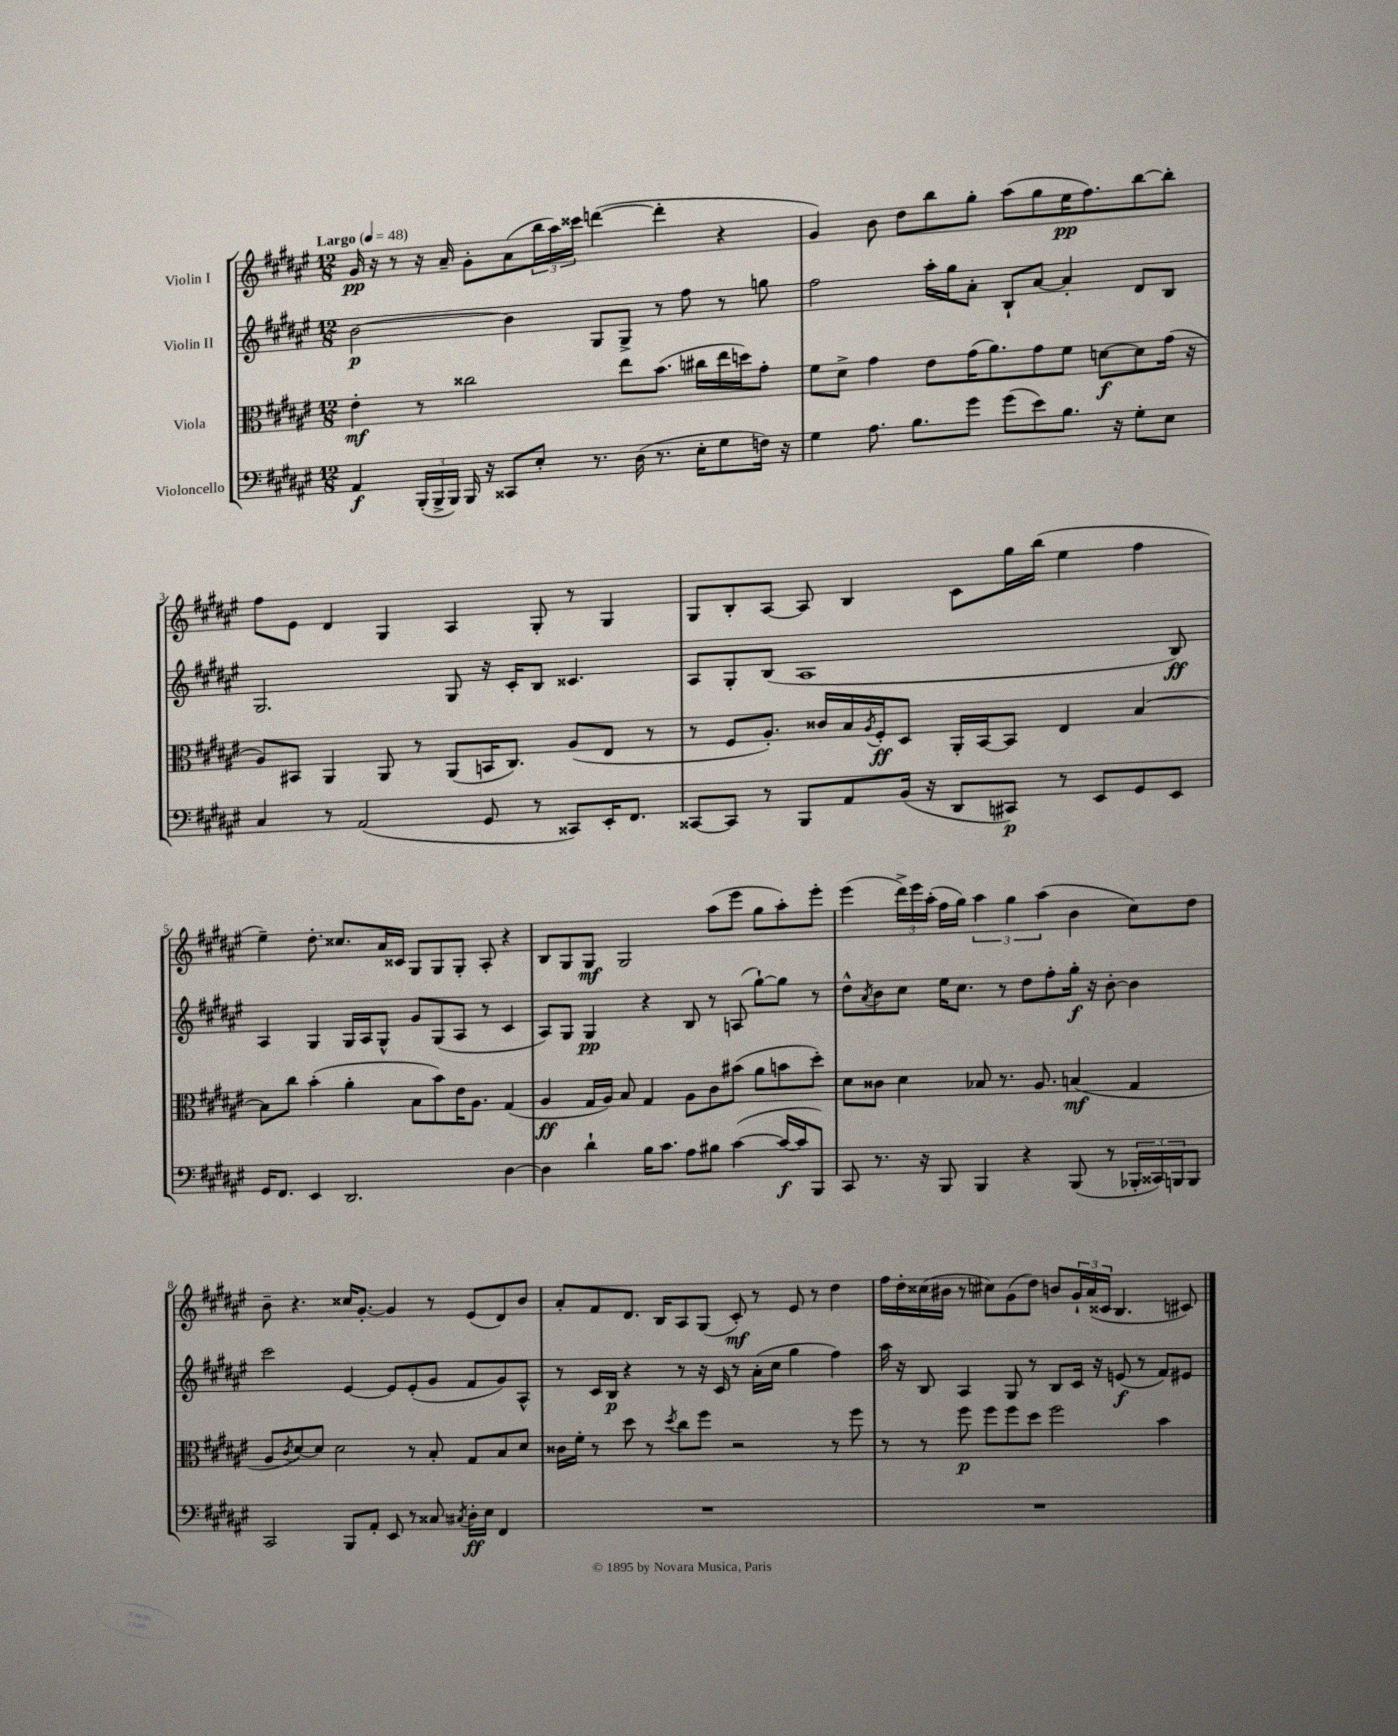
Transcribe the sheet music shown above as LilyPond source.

<<
\new StaffGroup <<
\new Staff = "s0" \with { instrumentName = "Violin I" } {
    \clef treble \key fis \major \numericTimeSignature \time 12/8 \tempo "Largo" 4 = 48
    gis'16\pp r16 r8 r16 ais'16-- gis'8-. ais'8( \tuplet 3/2 { b''16 ais''16) cisis'''16 } d'''4~( d'''4-. r4 |
    gis'4) b'8 dis''8 b''8 gis''8-. ais''8( gis''8 eis''16\pp fis''8.) b''8~ b''8-. |
    fis''8 eis'8 dis'4 gis4 ais4 gis8-. r8 gis4 |
    gis8 b8-. ais8~ ais8 b4 cis'8 gis''16 b''16( eis''4 fis''4 |
    eis''4--) dis''8.-. cisis''8. ais'16 cisis'16 gis8 gis8 gis8-. ais8-. r4 |
    b8 gis8 gis8\mf gis2 ais''8( eis'''8 gis''8 ais''8-.) eis'''8-. |
    eis'''4( \tuplet 3/2 { dis'''16->) eis'''16 ais''16-.( } fis''16 gis''16) \tuplet 3/2 { ais''4 gis''4 ais''4( } b'4 cis''8) dis''8 |
    b'8-- r4. cisis''16 gis'8.~-. gis'4 r8 eis'8( dis'8) b'8 |
    ais'8-. fis'8 dis'8. b16 ais8 gis8( cis'8-.\mf) r8 eis'8 r8 dis''4 |
    fis''16 dis''16-. cisis''16( bis'16 r8 cis''8) gis'8( dis''8) b'8 \tuplet 3/2 { gis'16-! ais'16( cisis'16 } b4. cis'8) \bar "|." |
}
\new Staff = "s1" \with { instrumentName = "Violin II" } {
    \clef treble \key fis \major \numericTimeSignature \time 12/8
    b'2~\p b'4 gis8 gis8-> r8 fis''8 r8 g''8 |
    fis''2 ais''16-. gis''16 ais'8-. b8-! ais'8~ ais'4-. dis'8 b8 |
    gis2. gis8 r16 cis'16-. b8 cisis'4. |
    ais8 gis8-. b8( ais1 b8\ff) |
    ais4 gis4 gis16 ais16 gis8-^ gis'8 gis8( ais8 r8 cis'4 |
    ais8) gis8 gis4\pp r4 b8 r8 a8( gis''8~-!) gis''8 r8 |
    dis''8-^ \acciaccatura { ais'8 } b'8 cis''8 eis''16 cis''8. r8 dis''8 fis''8-. gis''16-.\f r16 b'8~-. b'4 |
    cis'''2 eis'4~ eis'8 eis'8-.( gis'8 fis'8 gis'8) ais8-^ |
    r8 cis'16 b16\p r4 r8 r16 cis'16 r8 ais'16-.( cis''16 gis''4 fis''4) |
    ais''16 r16 b8 ais4 gis8 r8 b8 cis'16 r16 e'8\f( r8 fis'8) eis'8 \bar "|." |
}
\new Staff = "s2" \with { instrumentName = "Viola" } {
    \clef alto \key fis \major \numericTimeSignature \time 12/8
    eis'4-.\mf r8 cisis''2 eis''8 b'8.( cis''16 eis''16 d''16) gis'8-. |
    fis'8 dis'8-> gis'4 eis'8 gis'16( ais'8.) gis'8 fis'8 d'8~\f d'8 gis'16( r16 |
    ais8) bis,8 ais,4 ais,8 r8 ais,8( b,16 cis8.) ais8( eis8 r8 |
    r8 fis8 ais8.-.) cisis'16 b16 \acciaccatura { ais8 } fis16-.\ff dis8 ais,16-. b,16~ b,8 eis4 b4~ |
    b8 cis''8 b'4-.( ais'4-. b8 b'8) eis'16 ais8. gis4( |
    ais4\ff gis16 ais16) b8 gis4 ais8 cis'8 bis'8( ais'8 b'8 dis''8-.) |
    dis'8 cisis'8 dis'4 bes8 r8. ais8. b4\mf( gis4 |
    ais8 \acciaccatura { cis'8 } dis'8~) dis'8 dis'2 r8 b8-. gis8 b8 dis'8 |
    cisis'16 fis'16-. r8 dis''8 r8 \acciaccatura { dis''8 } cis''8 fis''8 r2 r8 fis''8 |
    r8 r8 fis''8\p fis''8 fis''8 dis''8 fis''2 b'4 \bar "|." |
}
\new Staff = "s3" \with { instrumentName = "Violoncello" } {
    \clef bass \key fis \major \numericTimeSignature \time 12/8
    ais,4\f \tuplet 3/2 { b,,16-.( b,,16-> b,,16) } b,,16 r16 cisis,8 eis8-. r8. dis16( r8. eis16-. gis8 f16) r16 |
    gis4 ais8. b8. gis'8 gis'8( eis'8) b8. r16 gis8-. eis8 |
    cis4 r8 ais,2( gis,8 r8 cisis,8) eis,16-. fis,8. |
    cisis,8~ cisis,8 r8 b,,8 ais,8 b,16( r16 dis,8 cis,8\p) r8 eis,8 gis,8 eis,8 |
    gis,16 fis,8. eis,4 dis,2. dis4~ |
    dis4 dis'4-! b16 cis'8. ais8 bis8 cis'4~( cis'16~\f cis'16 b,,8) |
    cis,8 r8. r16 b,,8 b,,4 r4 b,,8( r8 \tuplet 3/2 { bes,,16-. cisis,16) b,,16 } b,,8 |
    cis,2 b,,8 ais,8-. eis,8 r8 cisis8 \acciaccatura { cis8 } dis16-.\ff eis16 fis,4 |
    R1. |
    R1. \bar "|." |
}
>>
>>
